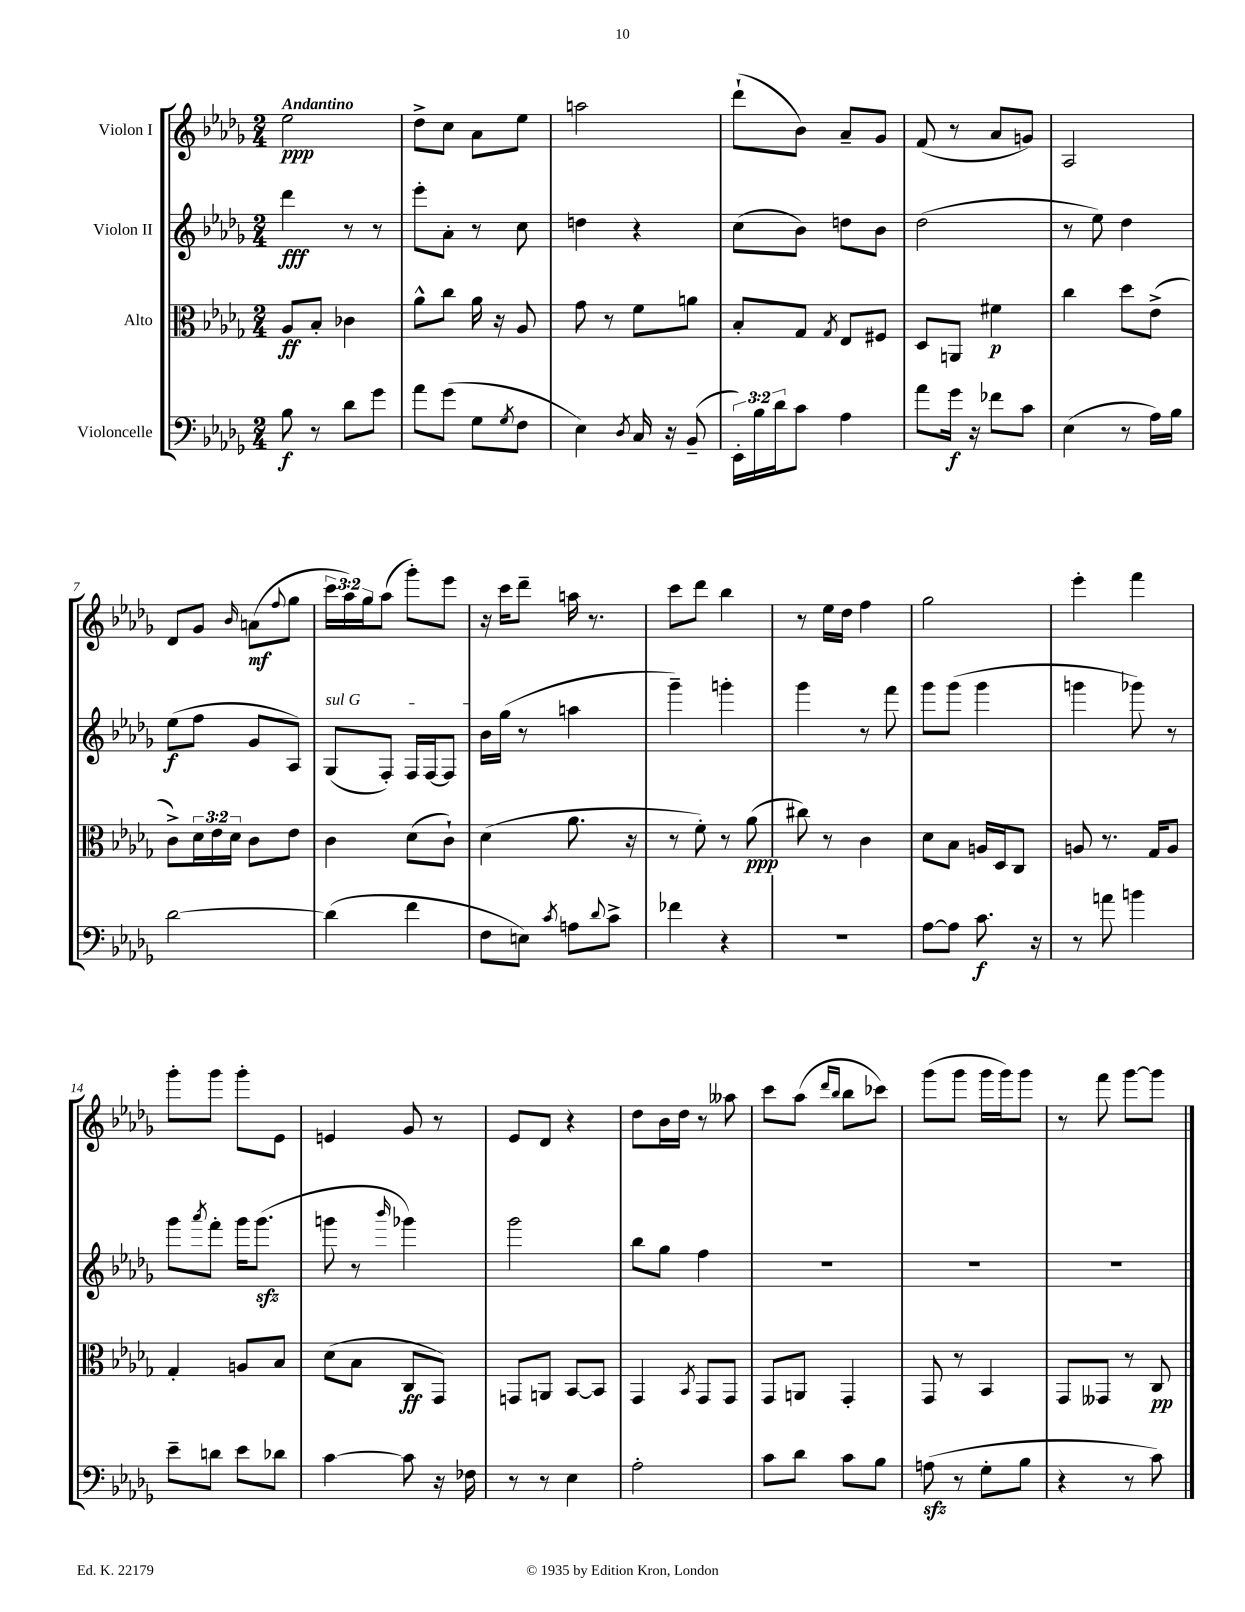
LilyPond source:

<<
\new StaffGroup <<
\new Staff = "s0" \with { instrumentName = "Violon I" } {
    \clef treble \key des \major \numericTimeSignature \time 2/4 \override Staff.TupletNumber.text = #tuplet-number::calc-fraction-text \tempo "Andantino"
    ees''2\ppp |
    des''8-> c''8 aes'8 ees''8 |
    a''2 |
    des'''8-!( bes'8) aes'8-- ges'8 |
    f'8( r8 aes'8 g'8) |
    aes2 |
    des'8 ges'8 \grace { bes'16 } a'8\mf( \appoggiatura { f''8 } ges''8 |
    \tuplet 3/2 { c'''16 aes''16) ges''16 } aes''8( ges'''8-.) ees'''8 |
    r16 c'''16 des'''8-- a''16 r8. |
    c'''8 des'''8 bes''4 |
    r8 ees''16 des''16 f''4 |
    ges''2 |
    ees'''4-. f'''4 |
    ges'''8-. ges'''8 ges'''8-. ees'8 |
    e'4 ges'8 r8 |
    ees'8 des'8 r4 |
    des''8 bes'16 des''16 r8 aeses''8 |
    c'''8 aes''8( \grace { des'''16 bes''16 } bes''8 ces'''8) |
    ges'''8( ges'''8 ges'''16 ges'''16) ges'''8 |
    r8 f'''8 ges'''8~ ges'''8 \bar "|." |
}
\new Staff = "s1" \with { instrumentName = "Violon II" } {
    \clef treble \key des \major \numericTimeSignature \time 2/4
    des'''4\fff r8 r8 |
    ees'''8-. aes'8-. r8 c''8 |
    d''4 r4 |
    c''8( bes'8) d''8 bes'8 |
    des''2( |
    r8 ees''8) des''4 |
    ees''8\f( f''8 ges'8 aes8) |
    \once \override TextSpanner.bound-details.left.text = \markup { \italic "sul G" } ges8\startTextSpan( f8-.) f16 f16~ f8 |
    bes'16 ges''16\stopTextSpan( r8 a''4 |
    ges'''4--) g'''4-. |
    ges'''4 r8 f'''8 |
    ges'''8 ges'''8( ges'''4 |
    g'''4 ges'''8) r8 |
    ges'''8 \acciaccatura { aes'''8 } f'''8-. ges'''16 ges'''8.\sfz( |
    g'''8 r8 \grace { bes'''16 } ges'''4) |
    ges'''2 |
    bes''8 ges''8 f''4 |
    R2 |
    R2 |
    R2 \bar "|." |
}
\new Staff = "s2" \with { instrumentName = "Alto" } {
    \clef alto \key des \major \numericTimeSignature \time 2/4 \override Staff.TupletNumber.text = #tuplet-number::calc-fraction-text
    aes8\ff bes8-. ces'4 |
    aes'8-^ c''8 aes'16 r16 aes8 |
    ges'8 r8 f'8 a'8 |
    bes8-. ges8 \acciaccatura { ges8 } ees8 fis8 |
    des8 a,8 fis'4\p |
    c''4 des''8 ees'8->( |
    c'8->) \tuplet 3/2 { des'16 ees'16 des'16 } c'8 ees'8 |
    c'4 des'8( c'8-!) |
    des'4( aes'8. r16 |
    r8 f'8-.) r8 aes'8\ppp( |
    cis''8) r8 c'4 |
    des'8 bes8 a16 des16 c8 |
    a8 r8. ges16 a8 |
    ges4-. a8 bes8 |
    des'8( bes8 c8\ff ges,8) |
    g,8 a,8 bes,8~ bes,8 |
    ges,4 \acciaccatura { bes,8 } ges,8 ges,8 |
    ges,8 a,8 ges,4-. |
    ges,8 r8 bes,4 |
    ges,8 geses,8 r8 c8\pp \bar "|." |
}
\new Staff = "s3" \with { instrumentName = "Violoncelle" } {
    \clef bass \key des \major \numericTimeSignature \time 2/4 \override Staff.TupletNumber.text = #tuplet-number::calc-fraction-text
    bes8\f r8 des'8 ges'8 |
    aes'8 ges'8( ges8 \acciaccatura { ges8 } f8 |
    ees4) \acciaccatura { des8 } c16 r16 bes,8--( |
    \tuplet 3/2 { ees,16-.) bes16 des'16 } c'8 aes4 |
    aes'8 ges'16\f r16 fes'8 c'8 |
    ees4( r8 aes16) bes16 |
    des'2~ |
    des'4( f'4 |
    f8 e8) \acciaccatura { c'8 } a8 \appoggiatura { des'8 } c'8-> |
    fes'4 r4 |
    r2 |
    aes8~ aes8 c'8.\f r16 |
    r8 a'8 b'4 |
    ees'8-- d'8 ees'8 des'8 |
    c'4~ c'8 r16 fes16 |
    r8 r8 ees4 |
    aes2-. |
    c'8 des'8 c'8 bes8 |
    a8\sfz( r8 ges8-. bes8 |
    r4 r8 c'8) \bar "|." |
}
>>
>>
